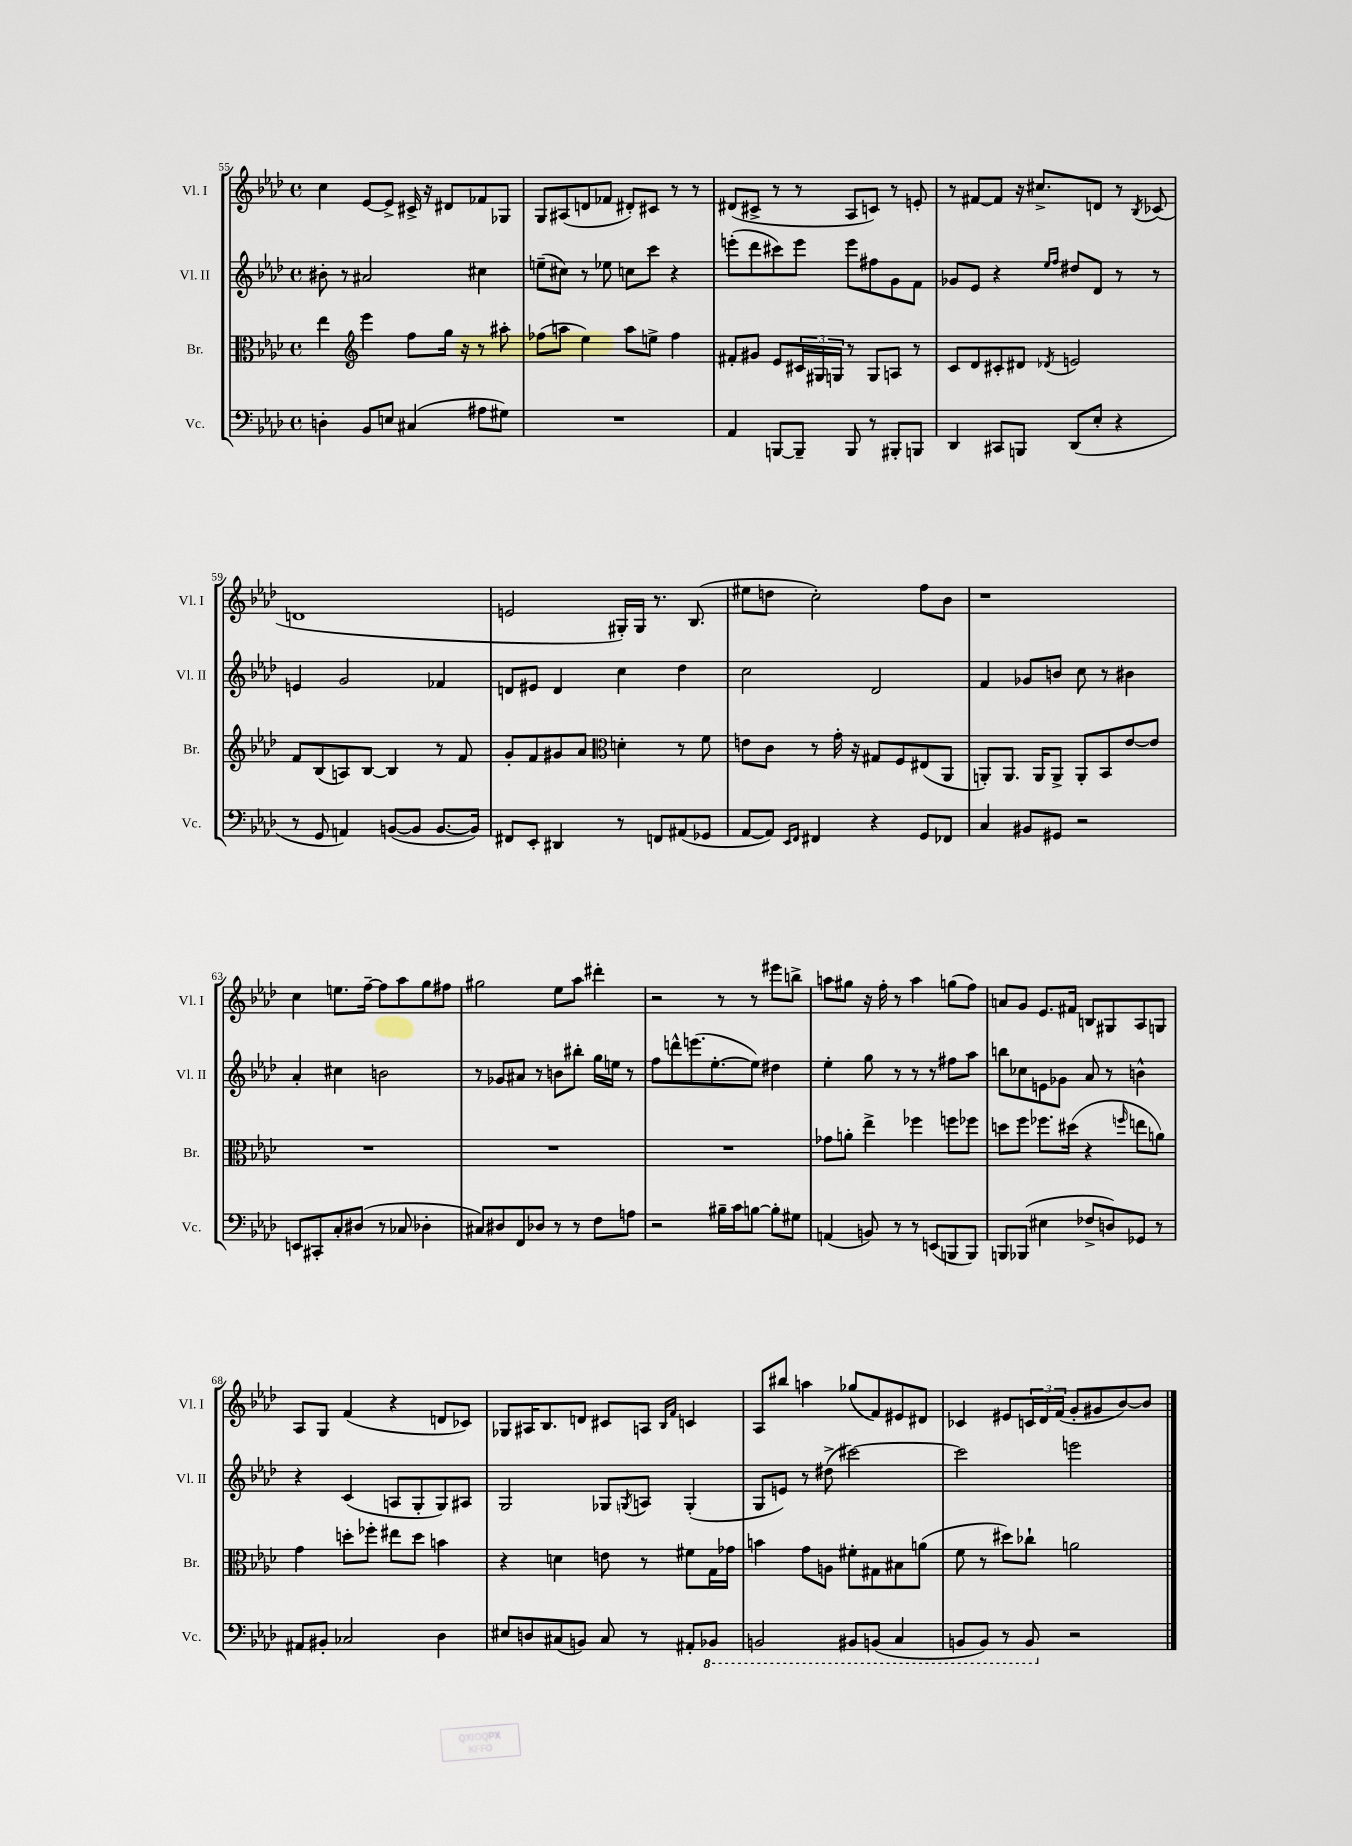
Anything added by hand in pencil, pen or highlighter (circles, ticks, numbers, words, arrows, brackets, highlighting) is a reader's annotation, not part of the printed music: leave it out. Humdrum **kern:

**kern	**kern	**kern	**kern
*part4	*part3	*part2	*part1
*staff4	*staff3	*staff2	*staff1
*I"Vc.	*I"Br.	*I"Vl. II	*I"Vl. I
*I'Vc.	*I'Br.	*I'Vl. II	*I'Vl. I
*clefF4	*clefC3	*clefG2	*clefG2
*k[b-e-a-d-]	*k[b-e-a-d-]	*k[b-e-a-d-]	*k[b-e-a-d-]
*M4/4	*M4/4	*M4/4	*M4/4
*met(c)	*met(c)	*met(c)	*met(c)
=55	=55	=55	=55
4Dn'\	4ee-\	8b#X'\	4cc\
.	.	8r	.
*	*clefG2	*	*
8BB-/L	4eee-\	2a#X/	[8e-/L
8En/J	.	.	8e-^/J]
(4C#X/	8ff\L	.	16c#X^/
.	.	.	16r
.	16gg\Jk	.	8d#X/L
.	16r	.	.
8A#X\L	8r	4cc#X\	8f-X/
8G#X\J)	8aa#X'\	.	8G-X/J
=56	=56	=56	=56
1r	(8ff-X\L	(8een~\L	8G/L
.	8aan\J	8cc#X\J)	(8A#X/
.	4ee-\)	8r	8dn/
.	.	8ee-X\	8f-X/J
.	8aa\L	8ccn\L	8d#X'/L)
.	8een^\J	8ccc\J	8c#X/J
.	4ff-\	4r	8r
.	.	.	8r
=57	=57	=57	=57
4AA-/	8f#X'/L	(8eeen'\L	(8d#X/L
.	8g#X/J	8ddd-\	8c#X^/J
[8BBBn/L	8e-/L	8ccc#X\)	8r
8BBB~/J]	24c#X/L	8eee\J	8r
.	24G#X/	.	.
.	24Gn/JJ	.	.
8BBB/	8r	8eee\L	8A-/L
8r	8G/L	8ff#X\	8cn/J)
8BBB#X'/L	8An/J	8g\	8r
8BBBn/J	8r	8f\J	8en'/
=58	=58	=58	=58
4DD-/	8c/L	8g-X/L	8r
.	8d-/	8e-/J	[8f#X/L
8CC#X/L	8c#X'/	4r	8f#/J]
8BBBn/J	8d#X/J	.	16r
.	.	.	8.cc#X^/L
.	.	16qqee-/LL	.
.	8qd-X/	16qqff/JJ	.
(8DD-/L	2en/	8dd#X/L	.
8E-'/J	.	8d-/J	8dn/J
4r	.	8r	8r
.	.	.	8qB-/
.	.	8r	(8c-X/
!!LO:LB:g=z
=59	=59	=59	=59
8r	8f/L	4en/	1dn
8GG/	(8B-/	.	.
4AAn/)	8An/)	2g/	.
.	[8B-/J	.	.
([8BBn/L	4B-/]	.	.
8BB/J]	.	.	.
[8.BB/L	8r	4f-X/	.
.	8f/	.	.
16BB/Jk])	.	.	.
=60	=60	=60	=60
8FF#X/L	8g'/L	8dn/L	2en/
8EE-'/J	8f/	8e#X/J	.
4DD#X/	8g#X/	4d/	.
.	8a-/J	.	.
*	*clefC3	*	*
8r	4dn'\	4cc\	16G#X'/LL)
.	.	.	16G#/JJ
8FFn/L	.	.	8.r
(8AA#X/	8r	4dd-\	.
.	.	.	(8.B-/
8GG-X/J	8f\	.	.
=61	=61	=61	=61
[8AA-/L	8en\L	2cc\	8ee#X\L
8AA-/J])	8c\J	.	8ddn\J
16qqEE-/LL	.	.	.
16qqFF/JJ	.	.	.
4FF#X/	8r	.	2cc'\)
.	16g'\	.	.
.	16r	.	.
4r	8G#X/L	2d-/	.
.	8F/	.	.
8GG/L	(8E#X/	.	8ff\L
8FF-X/J	8AA-/J	.	8b-\J
=62	=62	=62	=62
4C/	8AAn'/L)	4f/	1r
.	8.AA/J	.	.
8BB#X/L	.	8g-X/L	.
.	16AA/KL	.	.
8GG#X/J	8AA^/J	8bn/J	.
2r	8AA'/L	8cc\	.
.	8BB-/	8r	.
.	[8e-/	4b#X\	.
.	8e-/J]	.	.
!!LO:LB:g=z
=63	=63	=63	=63
8EEn/L	1r	4a-'/	4cc\
8CC#X'/	.	.	.
8C'/	.	4cc#X\	8.een\L
(8D#X/J	.	.	.
.	.	.	[16ff~\Jk
8r	.	2bn\	8ff\L]
8C-X/	.	.	8aa-\
4D-X'\	.	.	8gg\
.	.	.	8ff#X\J
=64	=64	=64	=64
8C#X/L)	1r	8r	2gg#X\
8D#X/	.	8g-X/L	.
8FF/	.	8a#X/J	.
8D-X/J	.	8r	.
8r	.	8bn\L	8ee-\L
8r	.	8bb#X'\J	8aa-\J
8F\L	.	16gg\LL	4ddd#X'\
.	.	16een\JJ	.
8An\J	.	8r	.
=65	=65	=65	=65
2r	1r	8ff\L	2r
.	.	8dddn^^\	.
.	.	(8.eeen\	.
.	.	[8.ee-'\	.
16B#X~\LL	.	.	8r
16c\J	.	.	.
[8Bn\J	.	8ee-\J])	8r
8B'\L]	.	4dd#X\	8eee#X\L
8G#X\J	.	.	8bbn^\J
=66	=66	=66	=66
(4AAn/	8g-X\L	4ee-'\	8aan\L
.	8an'\J	.	8gg#X\J
8BBn/)	4ee-^\	8gg\	16r
.	.	.	16ff'\
8r	.	8r	8r
8r	4ff-X\	8r	4aa\
(8EEn/L	.	8r	.
8BBBn/	8ffn\L	8ff#X\L	(8ggn\L
8BBB/J)	8ff-X\J	8aa-\J	8ff\J)
=67	=67	=67	=67
8BBBn/L	8ddn\L	8bbn\L	8an/L
(8BBB-X/J	8ff\J	8cc-X\	8g/J
4E#X\	8.ff-X\L	8en\	8.e-/L
.	.	8g-X\J	.
.	(16dd#X\Jk	.	16f#X/Jk
8F-X^/L	4r	8a-/	8Bn/L
8Dn/)	.	8r	8G#X/
.	16qqffn/	.	.
8GG-X/J	8een\L	4bn^^\	8A-/
8r	8an\J)	.	8Gn/J
!!LO:LB:g=z
=68	=68	=68	=68
8AA#X/L	4g\	4r	8A-/L
8BB#X'/J	.	.	8G/J
2C-X/	8ddn'\L	(4c/	(4f/
.	8ff-X'\J	.	.
.	8ee#X\L	8An/L	4r
.	8dd\J	8G'/	.
4D-\	4bn\	8G/)	8dn/L
.	.	8A#X/J	8c-X/J)
=69	=69	=69	=69
8E#X/L	4r	2G/	8G-X/L
8Dn/	.	.	16A#X/K
.	.	.	8.B-/
(8C#X/	4dn\	.	.
8BBn/J)	.	.	8dn/J
8C#/	8en\	8G-X/L	8c#X/L
.	.	8qGn/	.
8r	8r	8An/J	8An/J
.	.	.	16qqB-/LL
.	.	.	16qqf/JJ
8AA#X'/L	8f#X\L	(4G'/	4cn/
*8ba	*	*	*
8BBB-X/J	16G\L	.	.
.	16g-X\JJ	.	.
=70	=70	=70	=70
2BBBn/	4bn\	8G/L	8A-/L
.	.	8en/J)	8bb#X/J
.	8g\L	8r	4aan\
.	8An\J	(8dd#X^\	.
8BBB#X/L	8f#X'\L	[2ccc#X\)	(8gg-X/L
(8BBBn/J	8G#X\	.	8f/)
4CC/	8B#X\	.	8e#X/
.	(8an\J	.	8d#X/J
=71	=71	=71	=71
8BBBn/L	8f\	2ccc#\]	4c-X/
8BBB/J)	8r	.	.
8r	8dd#X\L)	.	8e#X/L
8BBB/	8cc-X`\J	.	24cn/L
.	.	.	24d-/
.	.	.	(24f/JJ
*X8ba	*	*	*
2r	2an\	2eeen\	8g'/L
.	.	.	8g#X/
.	.	.	[8b-/)
.	.	.	8b-/J]
==	==	==	==
*-	*-	*-	*-
